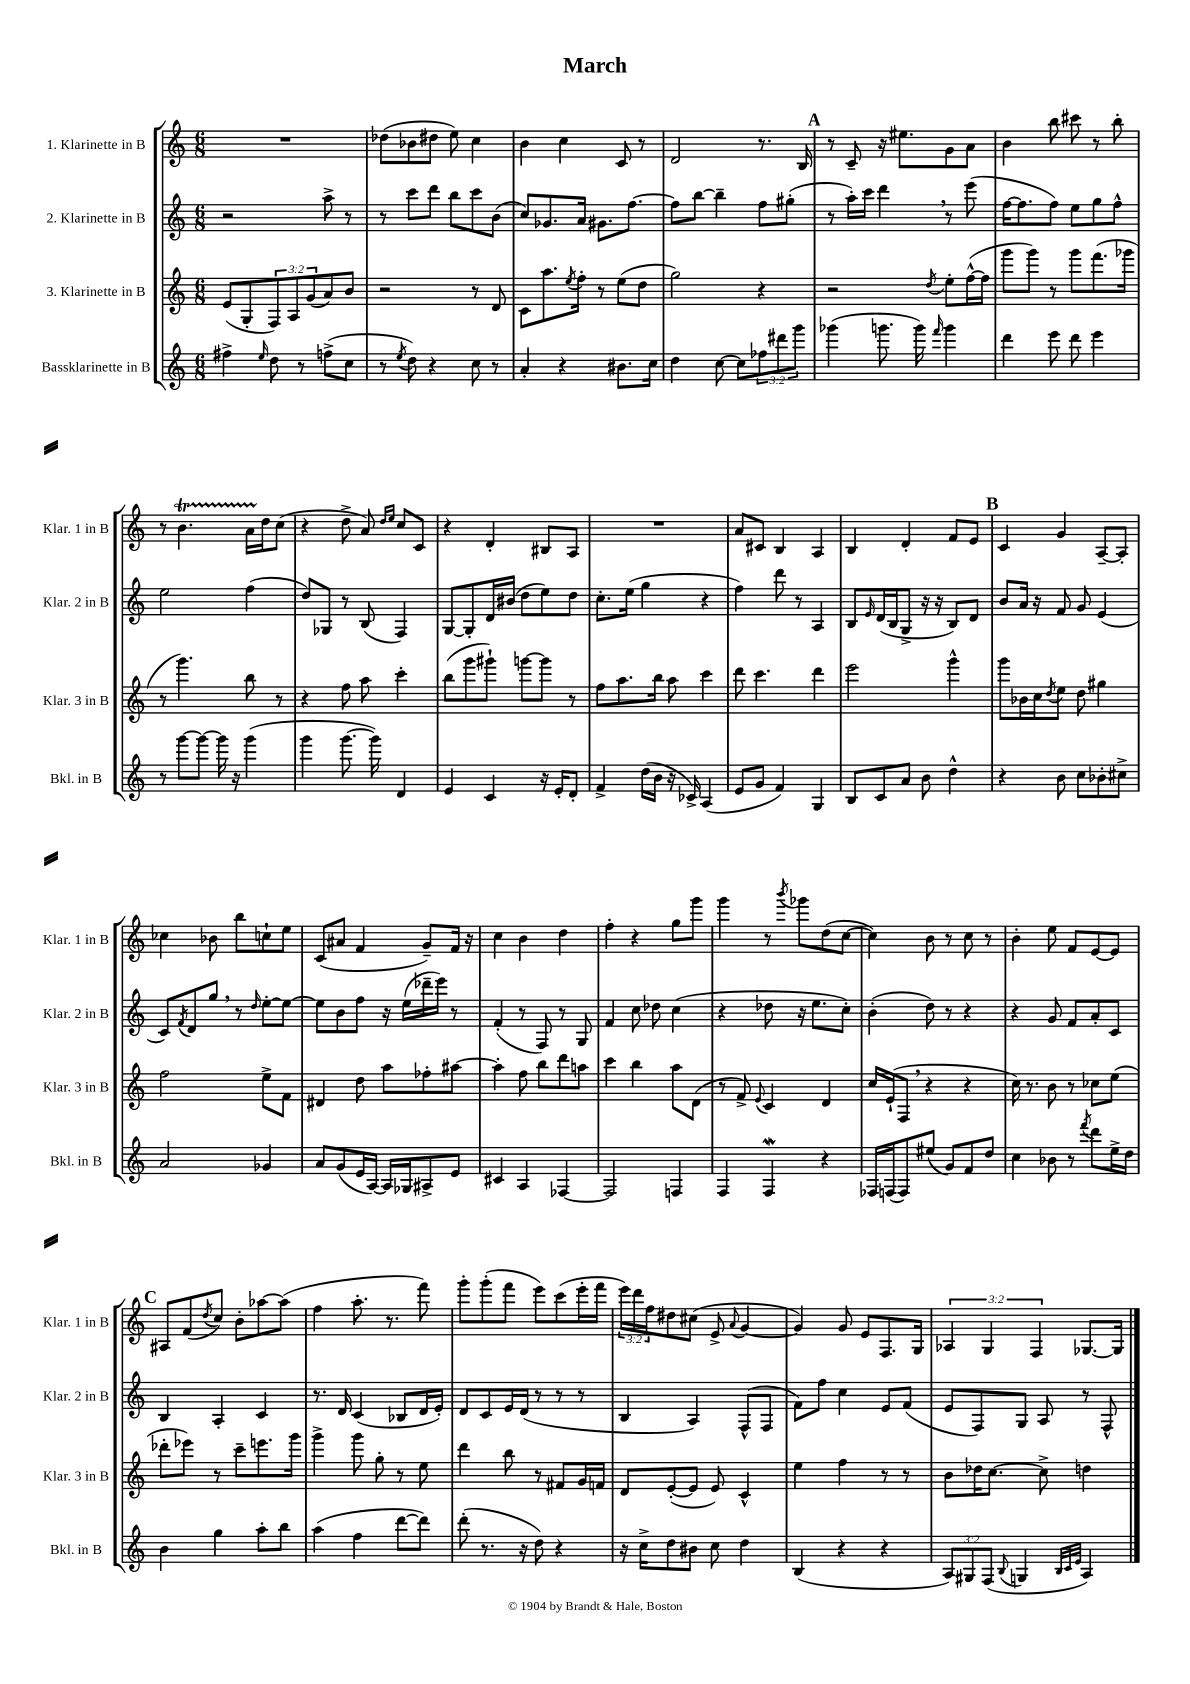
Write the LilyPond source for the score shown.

\header { title = "March" }
<<
\new StaffGroup <<
\new Staff = "s0" \with { instrumentName = "1. Klarinette in B" shortInstrumentName = "Klar. 1 in B" } {
    \clef treble \key c \major \numericTimeSignature \time 6/8 \override Staff.TupletNumber.text = #tuplet-number::calc-fraction-text
    R2. |
    des''8( bes'8 dis''8 e''8) c''4 |
    b'4 c''4 c'8 r8 |
    d'2 r8. b16 |
    \mark \markup { \bold "A" } r8 c'8-- r16 eis''8. g'8 a'8 |
    b'4 b''8 cis'''8 r8 b''8-. |
    r8 b'4.\startTrillSpan a'16 d''16\stopTrillSpan c''8( |
    r4 d''8-> a'8) \grace { d''16 e''16 } c''8 c'8 |
    r4 d'4-. bis8 a8 |
    R2. |
    a'8 cis'8 b4 a4 |
    b4 d'4-. f'8 e'8 |
    \mark \markup { \bold "B" } c'4 g'4 a8~-- a8-. |
    ces''4 bes'8 b''8 c''8-! e''8 |
    c'8( ais'8 f'4 g'8--) f'16 r16 |
    c''4 b'4 d''4 |
    f''4-. r4 g''8 g'''8 |
    g'''4 r8 \acciaccatura { b'''8 } ges'''8 d''8( c''8~ |
    c''4) b'8 r8 c''8 r8 |
    b'4-. e''8 f'8 e'8~ e'8 |
    \mark \markup { \bold "C" } ais8 f'8( \acciaccatura { d''8 } c''8) b'8-. aes''8~ aes''8( |
    f''4 a''8.-. r8. f'''8) |
    g'''8-. g'''8-.( f'''8 e'''8) c'''8( e'''16-. f'''16 |
    \tuplet 3/2 { e'''16) d'''16 f''16 } dis''8 cis''8( e'8-> \appoggiatura { a'8 } g'4~ |
    g'4) g'8 e'8 f8. g16 |
    \tuplet 3/2 { aes4 g4 f4 } ges8.~ ges16 \bar "|." |
}
\new Staff = "s1" \with { instrumentName = "2. Klarinette in B" shortInstrumentName = "Klar. 2 in B" } {
    \clef treble \key c \major \numericTimeSignature \time 6/8
    r2 a''8-> r8 |
    r8 c'''8 d'''8 b''8 c'''8 b'8( |
    c''8) ges'8. a'16 gis'8. f''8.~ |
    f''8 b''8~ b''4-- f''8 gis''8-.( |
    \mark \markup { \bold "A" } r8 a''16-.) c'''16 d'''4 \breathe r8 e'''8( |
    f''16~ f''8. f''8) e''8 g''8 f''8-^ |
    e''2 f''4( |
    d''8) ges8 r8 b8( f4) |
    g8~ g8-. d'16 bis'16( d''8 e''8) d''8 |
    c''8.-. e''16( g''4 r4 |
    f''4) d'''8 r8 a4 |
    b8 \grace { e'16 } d'16( b16 g8-> r16 r16 b8) d'8 |
    \mark \markup { \bold "B" } b'8 a'16 r16 f'8 g'8 e'4( |
    c'8) \acciaccatura { f'8 } d'8 g''8 \breathe r8 \grace { d''16 } e''8~-. e''8~ |
    e''8 b'8 f''8 r16 e''16( des'''16-- e'''16) r8 |
    f'4-.( r8 f8) r8 g8 |
    f'4 c''8 des''8 c''4( |
    r4 des''8 r16 e''8. c''8-.) |
    b'4-.( d''8) r8 r4 |
    r4 g'8 f'8 a'8-. c'8 |
    \mark \markup { \bold "C" } b4 a4-. c'4 |
    r8. d'16 c'4( bes8 d'16 e'16-.) |
    d'8 c'8 e'16 d'16( r8 r8 r8 |
    b4 a4) f8-^( f8 |
    f'8) f''8 c''4 e'8 f'8( |
    e'8 f8) g8 a8 r8 f8-^ \bar "|." |
}
\new Staff = "s2" \with { instrumentName = "3. Klarinette in B" shortInstrumentName = "Klar. 3 in B" } {
    \clef treble \key c \major \numericTimeSignature \time 6/8 \override Staff.TupletNumber.text = #tuplet-number::calc-fraction-text
    e'8( g8-. \tuplet 3/2 { f8) a8 g'8( } a'8) b'8 |
    r2 r8 d'8 |
    c'8 a''8. \acciaccatura { e''8 } f''16-. r8 e''8( d''8 |
    g''2) r4 |
    \mark \markup { \bold "A" } r2 \acciaccatura { d''8 } e''8-. f''16~-^( f''16 |
    g'''8 g'''8) r8 g'''8 f'''8.( ges'''16 |
    r8 g'''4.) b''8 r8 |
    r4 f''8 a''8 c'''4-. |
    b''8( g'''8 gis'''8-!) g'''8~ g'''8 r8 |
    f''8 a''8. b''16 a''8 c'''4 |
    d'''8 c'''4. d'''4 |
    e'''2 g'''4-^ |
    \mark \markup { \bold "B" } g'''8 bes'16 c''16 \acciaccatura { d''8 } e''8 d''8 gis''4 |
    f''2 e''8-> f'8 |
    dis'4 d''8 a''8 fes''8-. ais''8~ |
    ais''4-. f''8 b''8 d'''8 a''8 |
    c'''4 b''4 a''8 d'8( |
    r8 f'8->) \appoggiatura { e'8 } c'4 d'4 |
    c''16 e'16-!( f8 \breathe r4 r4 |
    c''16) r8. b'8 r8 ces''8 e''8( |
    \mark \markup { \bold "C" } des'''8-. ees'''8) r8 c'''8-- e'''8. g'''16 |
    g'''4-> g'''8 g''8-. r8 e''8 |
    d'''4 b''8 r8 fis'8 g'16 f'16 |
    d'8 e'8~-.( e'8 e'8) c'4-^ |
    e''4 f''4 r8 r8 |
    b'8 des''16 c''8.~ c''8-> d''4 \bar "|." |
}
\new Staff = "s3" \with { instrumentName = "Bassklarinette in B" shortInstrumentName = "Bkl. in B" } {
    \clef treble \key c \major \numericTimeSignature \time 6/8 \override Staff.TupletNumber.text = #tuplet-number::calc-fraction-text
    fis''4-> \grace { e''16 } d''8 r8 f''8->( c''8 |
    r8 \acciaccatura { e''8 } d''8) r4 c''8 r8 |
    a'4-. r4 bis'8. c''16 |
    d''4 c''8~ c''8 \tuplet 3/2 { fes''8 dis'''8 g'''8 } |
    \mark \markup { \bold "A" } ges'''4( g'''8. g'''16) \grace { f'''16 } g'''4 |
    d'''4 e'''8 d'''8 e'''4 |
    r8 g'''8~ g'''8~ g'''16 r16 g'''4( |
    g'''4 g'''8.~ g'''16) d'4 |
    e'4 c'4 r16 e'16-. d'8-. |
    f'4-> d''16( b'16 r16 ces'16->) a4( |
    e'8 g'8 f'4) g4 |
    b8 c'8 a'8 b'8 d''4-^ |
    \mark \markup { \bold "B" } r4 b'8 c''8 bes'8-. cis''8-> |
    a'2 ges'4 |
    a'8 g'8( e'16 a16~) a16 ges16 ais8-> e'8 |
    cis'4 a4 fes4~ |
    fes2 f4 |
    f4 f4\mordent r4 |
    fes16 f16( f8) eis''8( g'8) f'8 d''8 |
    c''4 bes'8 r8 \acciaccatura { f'''8 } d'''8 e''16-> d''16 |
    \mark \markup { \bold "C" } b'4 g''4 a''8-. b''8 |
    a''4( f''4 d'''8~ d'''8) |
    d'''8-.( r8. r16 d''8) r4 |
    r16 c''16-> d''8 bis'8 c''8 d''4 |
    b4( r4 r4 |
    \tuplet 3/2 { a8) gis8 f8( } \appoggiatura { b8 } g4 \grace { b32 c'32 e'32 } a4) \bar "|." |
}
>>
>>
\layout { \context { \Score \remove "Bar_number_engraver" } }
